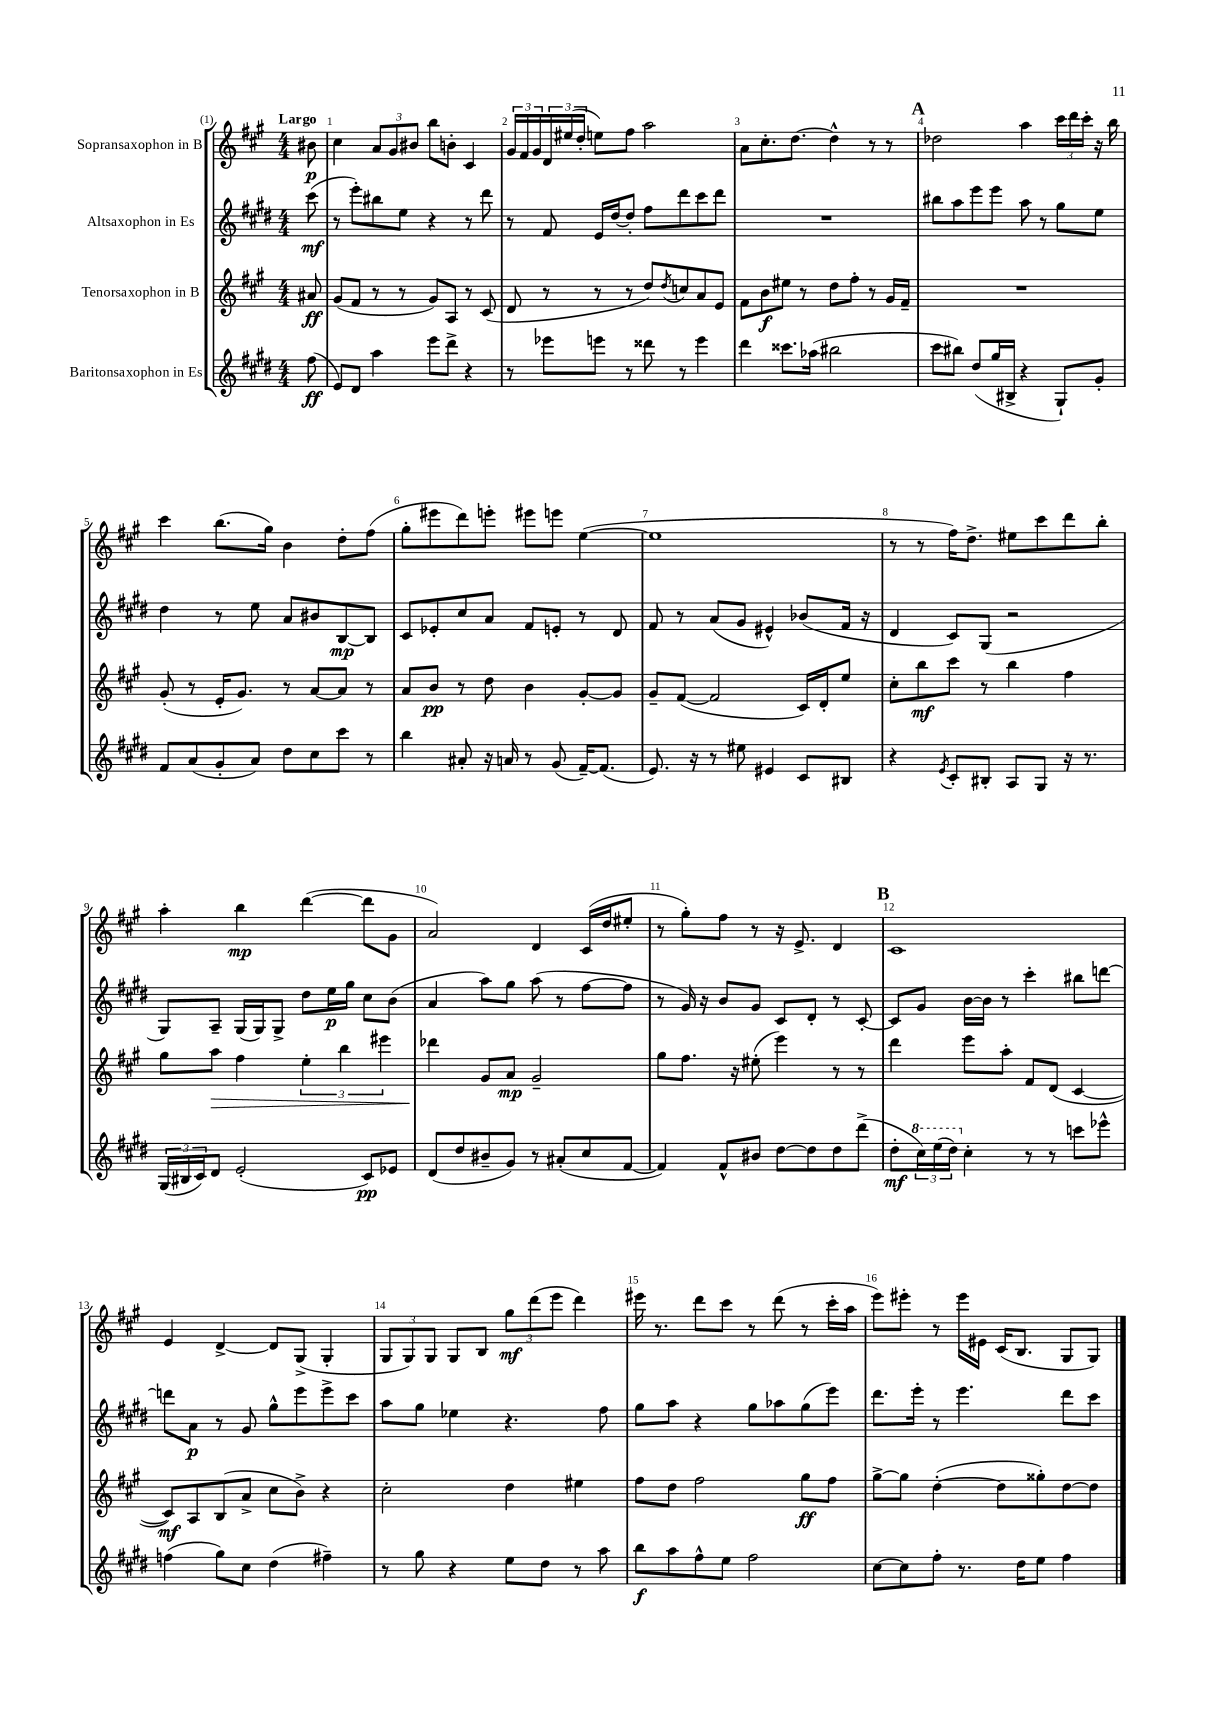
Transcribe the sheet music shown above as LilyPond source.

<<
\new StaffGroup <<
\new Staff = "s0" \with { instrumentName = "Sopransaxophon in B" } {
    \clef treble \key a \major \numericTimeSignature \time 4/4 \partial 8 \tempo "Largo"
    bis'8\p |
    cis''4 \tuplet 3/2 { a'8 gis'8 bis'8 } b''8 b'8-. cis'4 |
    \tuplet 3/2 { gis'16 fis'16 gis'16 } \tuplet 3/2 { d'16 eis''16( d''16-. } e''8) fis''8 a''2 |
    a'8 cis''8.-. d''8.~ d''4-^ r8 r8 |
    \mark \markup { \bold "A" } des''2 a''4 \tuplet 3/2 { cis'''16 d'''16 cis'''16-. } r16 b''16 |
    cis'''4 b''8.( gis''16) b'4 d''8-. fis''8( |
    gis''8-. eis'''8 d'''8) e'''8-. eis'''8 e'''8 e''4~( |
    e''1 |
    r8 r8 fis''16) d''8.-> eis''8 cis'''8 d'''8 b''8-. |
    a''4-. b''4\mp d'''4~( d'''8 gis'8 |
    a'2) d'4 cis'16( d''16 eis''8-. |
    r8 gis''8-.) fis''8 r8 r16 e'8.-> d'4 |
    \mark \markup { \bold "B" } cis'1 |
    e'4 d'4~-> d'8 gis8->( gis4-. |
    \tuplet 3/2 { gis8 gis8) gis8 } gis8 b8 \tuplet 3/2 { gis''8\mf d'''8( e'''8 } d'''4) |
    eis'''16 r8. d'''8 cis'''8 r8 d'''8( r8 cis'''16-. a''16 |
    e'''8) eis'''8-. r8 eis'''16 eis'16 cis'16( b8. gis8 gis8) \bar "|." |
}
\new Staff = "s1" \with { instrumentName = "Altsaxophon in Es" } {
    \clef treble \key e \major \numericTimeSignature \time 4/4 \partial 8
    cis'''8\mf( |
    r8 e'''8-.) bis''8 e''8 r4 r8 dis'''8 |
    r8 fis'8 e'16 dis''16~ dis''8-. fis''8 dis'''8 cis'''8 dis'''8 |
    R1 |
    \mark \markup { \bold "A" } bis''8 a''8 e'''8 e'''8 a''8 r8 gis''8 e''8 |
    dis''4 r8 e''8 a'8 bis'8 b8~\mp b8 |
    cis'8 ees'8-. cis''8 a'8 fis'8 e'8-. r8 dis'8 |
    fis'8 r8 a'8( gis'8 eis'4-^) bes'8( fis'16 r16 |
    dis'4 cis'8) gis8( r2 |
    gis8) a8-- gis16( gis16) gis8-> dis''8 e''16\p gis''16 cis''8 b'8( |
    a'4 a''8) gis''8 a''8( r8 fis''8~ fis''8 |
    r8 gis'16) r16 b'8 gis'8 cis'8 dis'8-. r8 cis'8~-. |
    \mark \markup { \bold "B" } cis'8 gis'8 b'16~ b'16 r8 cis'''4-. bis''8 d'''8~ |
    d'''8 a'8\p r8 gis'8 gis''8-^ e'''8 e'''8-> cis'''8 |
    a''8 gis''8 ees''4 r4. fis''8 |
    gis''8 a''8 r4 gis''8 aes''8 gis''8( e'''8) |
    dis'''8. e'''16-. r8 e'''4. dis'''8 cis'''8 \bar "|." |
}
\new Staff = "s2" \with { instrumentName = "Tenorsaxophon in B" } {
    \clef treble \key a \major \numericTimeSignature \time 4/4 \partial 8
    ais'8\ff |
    gis'8( fis'8 r8 r8 gis'8) a8 r8 cis'8( |
    d'8 r8 r8 r8 d''8) \acciaccatura { d''8 } c''8 a'8 e'8 |
    fis'8 b'8\f eis''8 r8 d''8 fis''8-. r8 gis'16 fis'16-- |
    \mark \markup { \bold "A" } R1 |
    gis'8-.( r8 e'16-. gis'8.) r8 a'8~ a'8 r8 |
    a'8 b'8\pp r8 d''8 b'4 gis'8~-. gis'8 |
    gis'8-- fis'8~( fis'2 cis'16) d'16-. e''8 |
    cis''8-. b''8\mf cis'''8 r8 b''4 fis''4 |
    gis''8 a''8\> fis''4 \tuplet 3/2 { e''4-. b''4 eis'''4 } |
    des'''4\! gis'8 a'8\mp gis'2-- |
    gis''8 fis''8. r16 eis''8-.( e'''4) r8 r8 |
    \mark \markup { \bold "B" } d'''4 e'''8 a''8-. fis'8 d'8( cis'4~ |
    cis'8\mf) a8 b8( a'8-> cis''8 b'8->) r4 |
    cis''2-. d''4 eis''4 |
    fis''8 d''8 fis''2 gis''8\ff fis''8 |
    gis''8~-> gis''8 d''4~-.( d''8 gisis''8-.) d''8~ d''8 \bar "|." |
}
\new Staff = "s3" \with { instrumentName = "Baritonsaxophon in Es" } {
    \clef treble \key e \major \numericTimeSignature \time 4/4 \partial 8
    fis''8\ff( |
    e'8) dis'8 a''4 e'''8 dis'''8-> r4 |
    r8 ees'''8 e'''8 r8 disis'''8 r8 e'''4 |
    dis'''4 cisis'''8. aes''16( bis''2 |
    \mark \markup { \bold "A" } cis'''8 bis''8) dis''8( gis''16 bis16-> r4 gis8-!) gis'8-. |
    fis'8 a'8( gis'8-. a'8) dis''8 cis''8 cis'''8 r8 |
    b''4 ais'8-. r16 a'16 r8 gis'8( fis'16~--) fis'8.( |
    e'8.) r16 r8 eis''8 eis'4 cis'8 bis8 |
    r4 \acciaccatura { e'8 } cis'8-. bis8-. a8 gis8 r16 r8. |
    \tuplet 3/2 { gis16( bis16 cis'16) } dis'8 e'2-.( cis'8\pp) ees'8 |
    dis'8( dis''8 bis'8-- gis'8) r8 ais'8-.( cis''8 fis'8~ |
    fis'4) fis'8-^ bis'8 dis''8~ dis''8 dis''8 dis'''8->( |
    \mark \markup { \bold "B" } dis''8-.\mf \tuplet 3/2 { \ottava #1 cis'''16) e'''16( dis'''16) \ottava #0 } cis''4-. r8 r8 c'''8 ees'''8-^ |
    f''4( gis''8) cis''8 dis''4( fis''4--) |
    r8 gis''8 r4 e''8 dis''8 r8 a''8 |
    b''8\f a''8 fis''8-^ e''8 fis''2 |
    cis''8~ cis''8 fis''8-. r8. dis''16 e''8 fis''4 \bar "|." |
}
>>
>>
\layout { \context { \Score \override BarNumber.break-visibility = ##(#f #t #t) barNumberVisibility = #all-bar-numbers-visible } }
